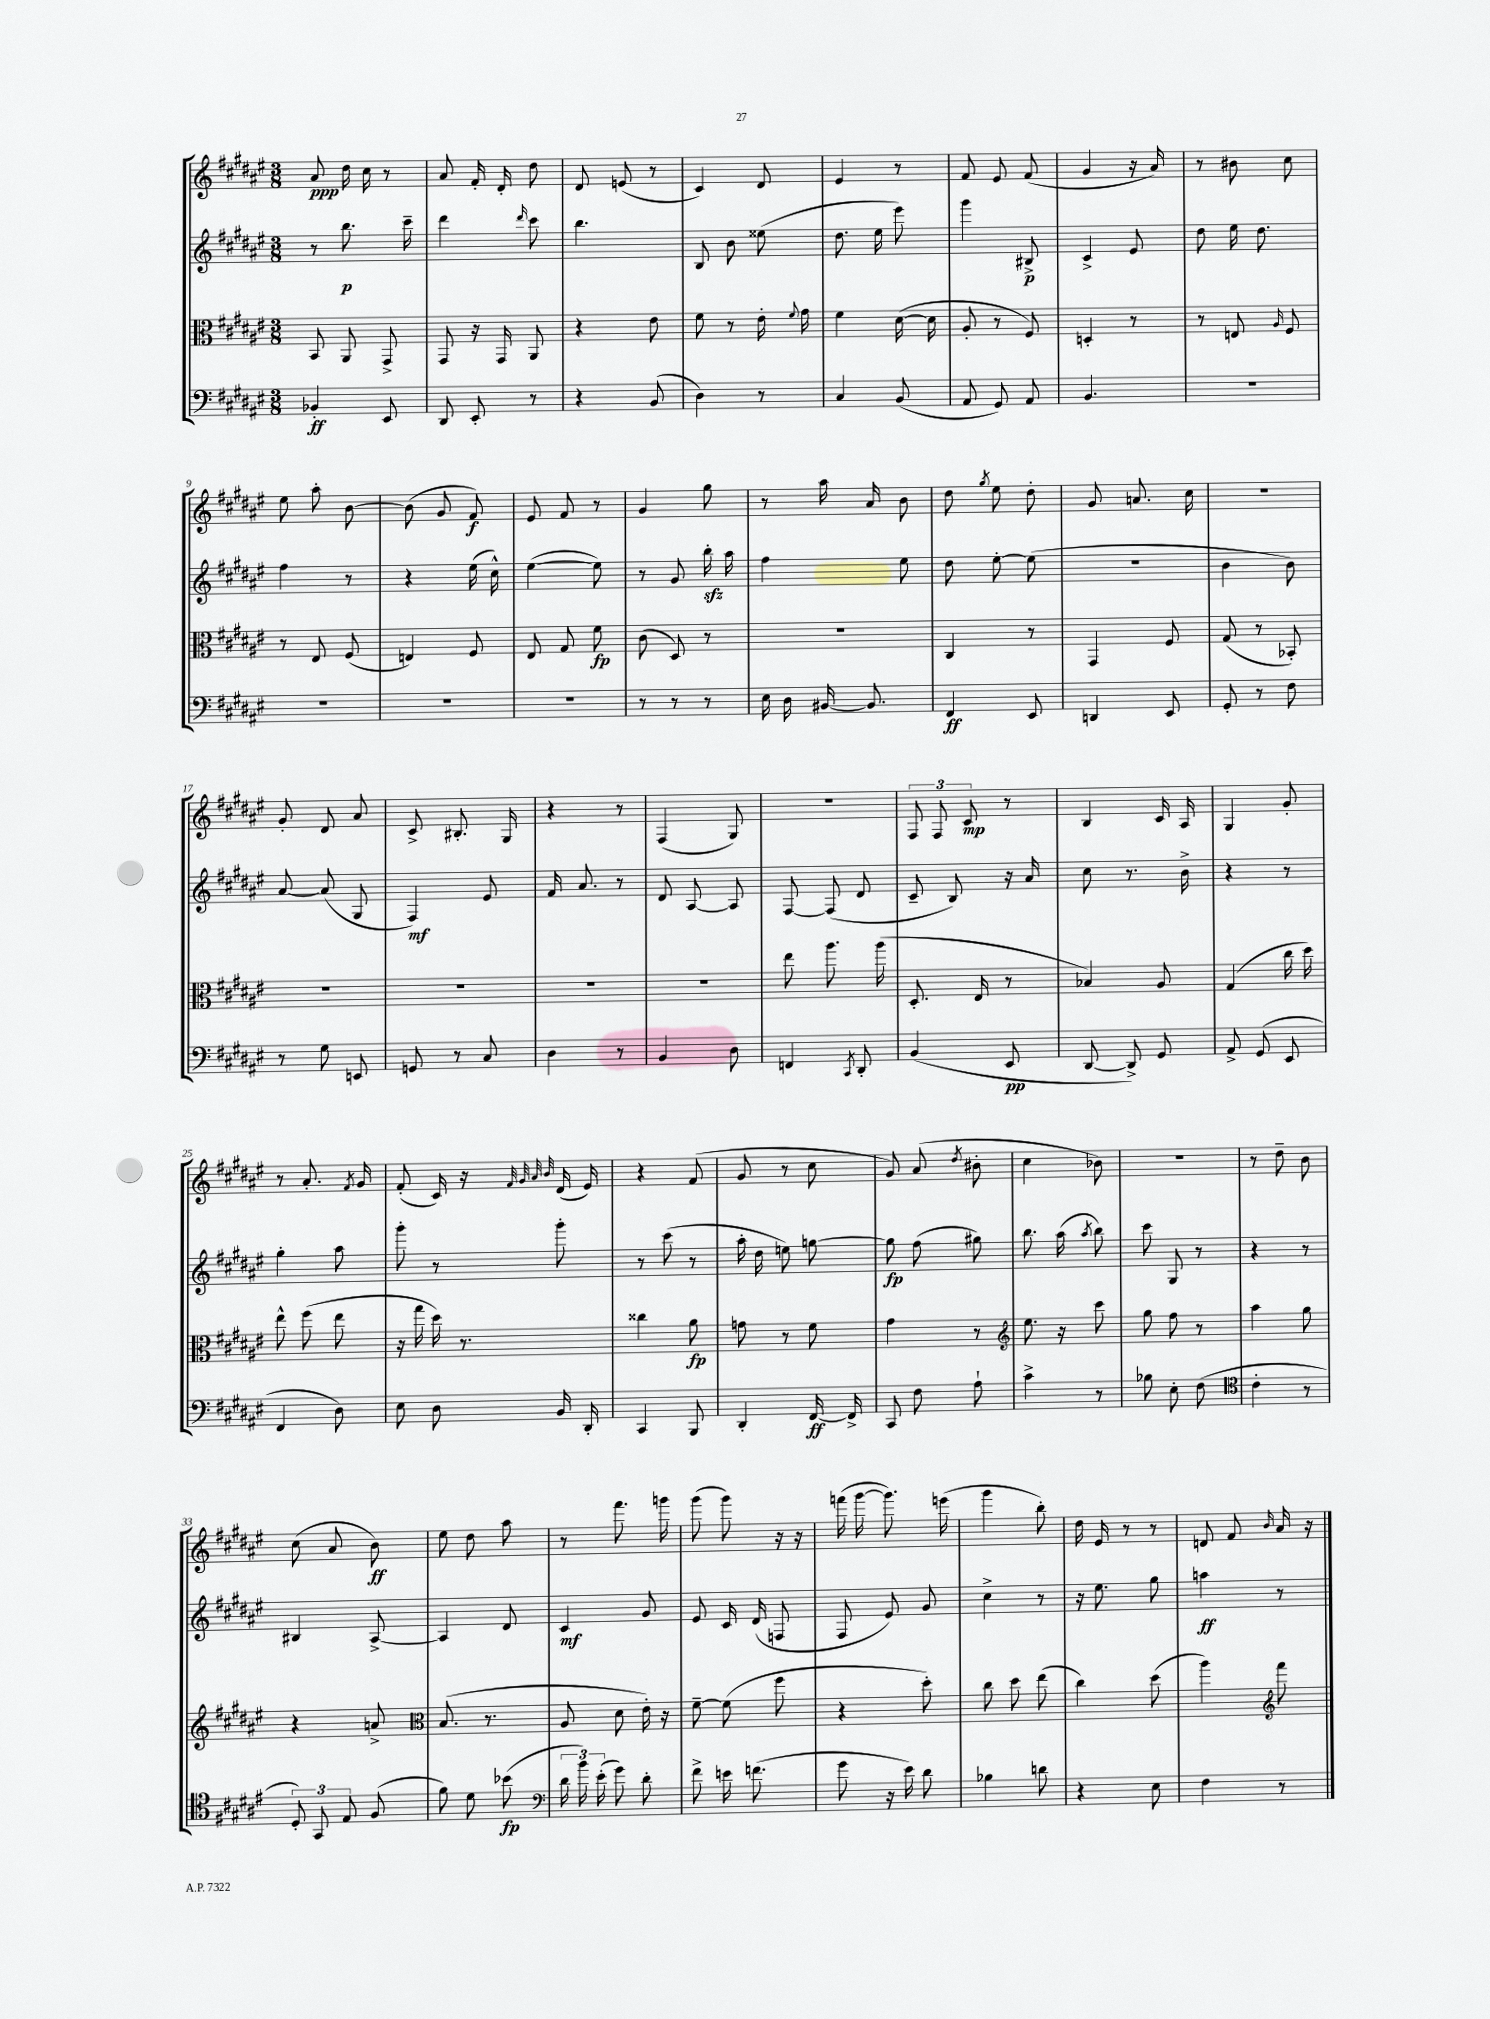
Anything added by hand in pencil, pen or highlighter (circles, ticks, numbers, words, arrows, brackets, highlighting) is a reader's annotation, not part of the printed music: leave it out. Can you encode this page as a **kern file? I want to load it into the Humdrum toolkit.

**kern	**kern	**kern	**kern
*staff4	*staff3	*staff2	*staff1
*clefF4	*clefC3	*clefG2	*clefG2
*k[f#c#g#d#a#e#]	*k[f#c#g#d#a#e#]	*k[f#c#g#d#a#e#]	*k[f#c#g#d#a#e#]
*M3/8	*M3/8	*M3/8	*M3/8
4BB-'	8BB	8r	8a#
.	8AA#	8.bb	16dd#
.	.	.	16cc#
8EE#	8GG#^	.	8r
.	.	16ccc#~	.
=	=	=	=
8DD#	8GG#	4ddd#	8a#
8EE#'	16r	.	16f#'
.	16GG#	.	16d#'
.	.	16qqddd#	.
8r	8AA#	8ccc#	8dd#
=	=	=	=
4r	4r	4.bb	8d#
.	.	.	(8e
(8BB	8e#	.	8r
=	=	=	=
4D#)	8f#	8B	4c#)
.	8r	8b	.
8r	16e#'	(8ee##	8d#
.	8qqf#	.	.
.	16g#	.	.
=	=	=	=
4C#	4f#	8.dd#	4e#
.	.	16ee#	.
(8BB	([16d#	8eee#)	8r
.	16d#]	.	.
=	=	=	=
8AA#	8A#'	4ggg#	8f#
8GG#)	8r	.	8e#
8AA#	8F#)	8B#^	(8f#
=	=	=	=
4.BB	4D'	4c#^	4g#
.	8r	8e#	16r
.	.	.	16a#)
=	=	=	=
4.r	8r	8dd#	8r
.	8E	16ee#	8b#
.	.	8.dd#	.
.	16qqA#	.	.
.	8F#	.	8cc#
=	=	=	=
4.r	8r	4ff#	8ee#
.	8E#	.	8aa#'
.	(8F#	8r	[8b
=	=	=	=
4.r	4E)	4r	(8b]
.	.	.	8g#
.	8F#	(16ee#	8f#)
.	.	16cc#^^)	.
=	=	=	=
4.r	8E#	([4ee#	8e#
.	8G#	.	8f#
.	8f#	8ee#])	8r
=	=	=	=
8r	(8c#	8r	4g#
8r	8D#)	8g#	.
8r	8r	16bb'	8gg#
.	.	16aa#	.
=	=	=	=
16E#	4.r	4ff#	8r
16D#	.	.	.
[16BB#	.	.	16aa#
8.BB#]	.	.	16a#
.	.	8ee#	8b
=	=	=	=
4FF#	4C#	8dd#	8dd#
.	.	.	8qgg#
.	.	[8ee#'	8ee#
8EE#	8r	(8ee#]	8dd#'
=	=	=	=
4DD	4GG#	4.r	8g#
.	.	.	8.a
8EE#	8F#	.	.
.	.	.	16cc#
=	=	=	=
8GG#'	(8G#	4b	4.r
8r	8r	.	.
8F#	8BB-')	8b)	.
=	=	=	=
8r	4.r	[8a#	8g#'
8G#	.	(8a#]	8d#
8EE	.	8G#	8a#
=	=	=	=
8GG	4.r	4F#)	8c#^
8r	.	.	8.B#'
8C#	.	8e#	.
.	.	.	16G#
=	=	=	=
4D#	4.r	16f#	4r
.	.	8.a#	.
8r	.	8r	8r
=	=	=	=
4BB	4.r	8d#	(4F#
.	.	[8A#	.
8D#	.	8A#]	8G#)
=	=	=	=
4FF	8ee#	[8F#	4.r
.	8.aa#	(8F#]	.
8qCC#	.	.	.
8DD#'	.	8d#	.
.	(16aa#	.	.
=	=	=	=
(4BB	8.D#'	8c#~	12F#
.	.	.	12F#
.	.	8B)	.
.	.	.	12c#
.	16E#	.	.
8EE#	8r	16r	8r
.	.	16a#	.
=	=	=	=
[8DD#	4B-)	8cc#	4B
8DD#^])	.	8.r	.
8GG#	8A#	.	16c#
.	.	16b^	16A#
=	=	=	=
8AA#^	(4G#	4r	4G#
(8GG#	.	.	.
8EE#	16cc#	8r	8g#'
.	16dd#)	.	.
=	=	=	=
4FF#	8ee#^^	4gg#'	8r
.	(8ff#	.	8.a#'
8D#)	8ee#	8aa#	.
.	.	.	8qf#
.	.	.	16g#
=	=	=	=
8E#	16r	8ggg#'	(8f#'
.	16gg#	.	.
8D#	16dd#)	8r	16c#)
.	8.r	.	16r
.	.	.	32qqf#
.	.	.	32qqg#
.	.	.	32qqa#
.	.	.	32qqb
16BB	.	8ggg#'	(16d#
16DD#'	.	.	16e#)
=	=	=	=
4CC#	4cc##	8r	4r
.	.	(8ccc#	.
8BBB	8a#	8r	(8f#
=	=	=	=
4DD#'	8g	16aa#'	8g#
.	.	16dd#	.
.	8r	8ee)	8r
[16FF#	8f#	[8gg	8cc#
16FF#^]	.	.	.
=	=	=	=
8CC#	4g#	8gg]	8g#)
8F#	.	(8ff#	(8a#
.	.	.	8qdd#
8A#`	8r	8gg#)	8b#'
=	=	=	=
*	*clefG2	*	*
4c#^	8.ee#	8.bb	4cc#
.	16r	(16aa#	.
.	.	8qaa#	.
8r	8ccc#	8bb)	8b-)
=	=	=	=
8B-	8gg#	8ccc#	4.r
8E#'	8ff#	8G#	.
(8F#	8r	8r	.
=	=	=	=
*clefC4	*	*	*
4c#'	4aa#	4r	8r
.	.	.	8dd#~
8r	8gg#	8r	8b
=	=	=	=
12D#')	4r	4B#	(8cc#
12GG#	.	.	.
.	.	.	8a#
12E#	.	.	.
(8F#	8a^	[8A#^	8b)
=	=	=	=
*	*clefC3	*	*
8f#)	(8.B	4A#]	8ee#
8d#	.	.	8dd#
.	8.r	.	.
(8b-	.	8d#	8aa#
=	=	=	=
*clefF4	*	*	*
24d#	8A#	4c#	8r
24b)	.	.	.
(24e#'	.	.	.
8g#)	8d#	.	8.fff#
8d#'	16e#')	8g#	.
.	16r	.	16ggg
=	=	=	=
8f#^	[8f#~	8e#	(8ggg#
16e	(8f#]	16c#	8ggg#)
(8.f	.	(16d#	.
.	8ff#	8F	16r
.	.	.	16r
=	=	=	=
8g#	4r	8F#	(16fff
.	.	.	[16ggg#
16r	.	8e#)	8.ggg#])
16e#)	.	.	.
8d#	8dd#')	8g#	.
.	.	.	(16eee
=	=	=	=
4B-	8cc#	4cc#^	4ggg#
.	8dd#	.	.
8d	(8ee#	8r	8bb')
=	=	=	=
4r	4cc#)	16r	16dd#
.	.	8.ee#	16e#
.	.	.	8r
8E#	(8dd#	8gg#	8r
=	=	=	=
4F#	4aa#)	4aa	8d
.	.	.	8f#
*	*clefG2	*	*
.	.	.	16qqb
8r	8fff#	8r	16a#
.	.	.	16r
==	==	==	==
*-	*-	*-	*-
